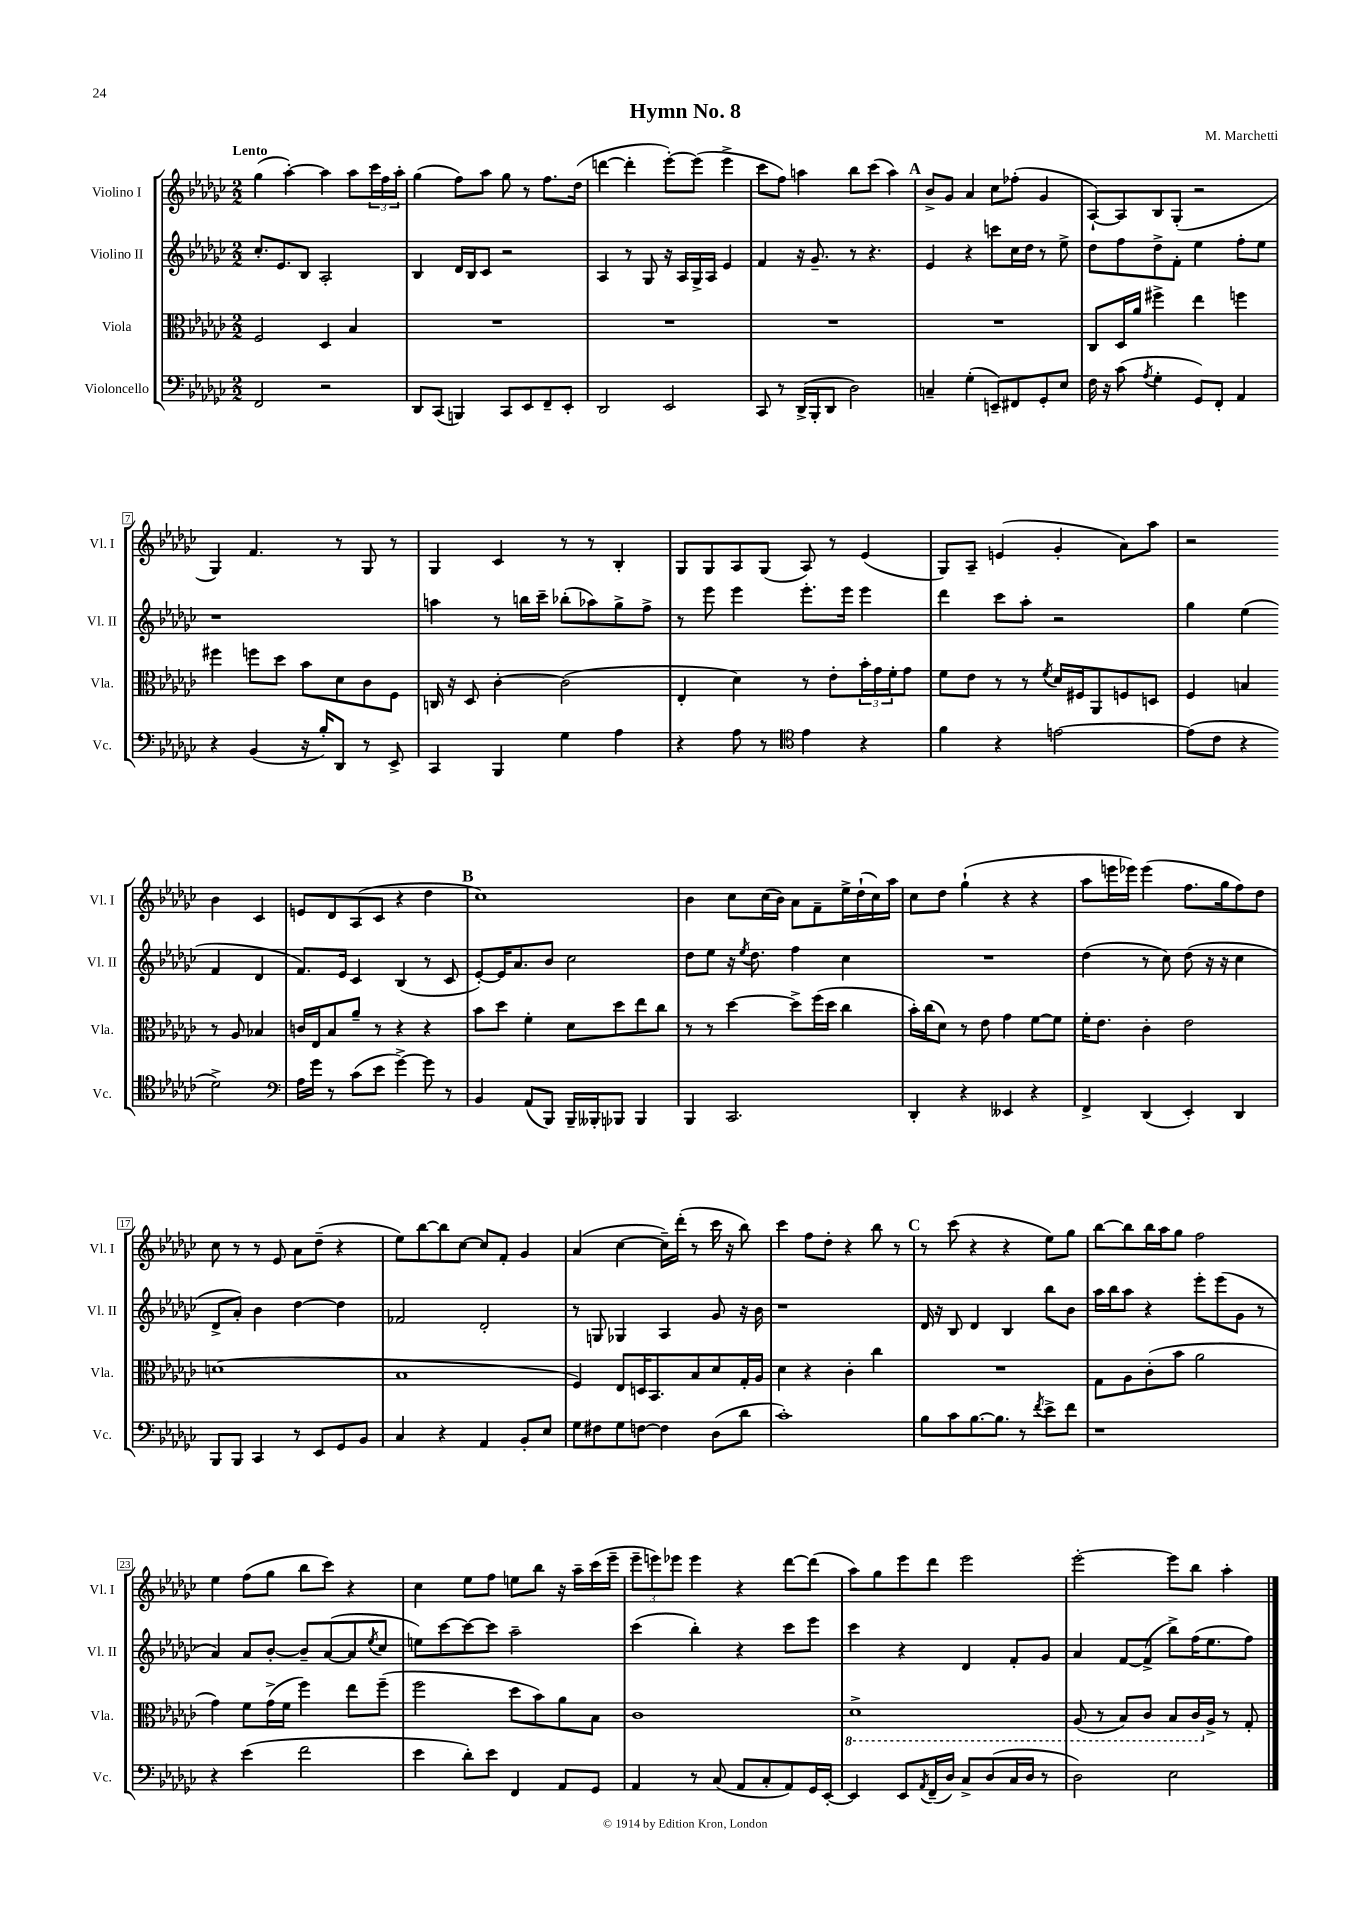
\header { title = "Hymn No. 8" composer = "M. Marchetti" }
<<
\new StaffGroup <<
\new Staff = "s0" \with { instrumentName = "Violino I" shortInstrumentName = "Vl. I" } {
    \clef treble \key ges \major \numericTimeSignature \time 2/2 \tempo "Lento"
    ges''4( aes''4~-.) aes''4 aes''8 \tuplet 3/2 { ces'''16 f''16 aes''16-. } |
    ges''4( f''8) aes''8 ges''8 r8 f''8. des''16( |
    d'''4~ d'''4-. ees'''8~-.) ees'''8( ees'''4-> |
    ces'''8 f''8) a''4 bes''8 ces'''8( a''4) |
    \mark \markup { \bold "A" } bes'8-> ges'8 aes'4 ces''8 fes''8-.( ges'4 |
    aes8~-!) aes8 bes8 ges8-.( r2 |
    ges4) f'4. r8 ges8 r8 |
    ges4 ces'4 r8 r8 bes4-. |
    ges8 ges8 aes8 ges8( aes8) r8 ees'4( |
    ges8) aes8-- e'4( ges'4-. aes'8) aes''8 |
    r2 bes'4 ces'4 |
    e'8 des'8 aes8( ces'8 r4 des''4 |
    \mark \markup { \bold "B" } ces''1) |
    bes'4 ces''8 ces''16( bes'16) aes'8 f'8-- ees''16-> des''16-!( ces''16) aes''16 |
    ces''8 des''8 ges''4-!( r4 r4 |
    aes''8 e'''16 ees'''16) ees'''4( f''8. ges''16 f''8) des''8 |
    ces''8 r8 r8 ees'8 aes'8 des''8--( r4 |
    ees''8) bes''8~ bes''8 ces''8~ ces''8 f'8-. ges'4 |
    aes'4( ces''4~ ces''16--) des'''16-.( r8 ces'''16 r16 bes''8) |
    ces'''4 f''8 des''8-. r4 bes''8 r8 |
    \mark \markup { \bold "C" } r8 ces'''8( r4 r4 ees''8) ges''8 |
    bes''8~ bes''8 bes''16 aes''16 ges''8 f''2 |
    ees''4 f''8( ges''8 bes''8 ces'''8) r4 |
    ces''4 ees''8 f''8 e''8 bes''8 r16 aes''16-- ces'''16( ees'''16-- |
    \tuplet 3/2 { ees'''8-- e'''8) ees'''8 } ees'''4 r4 des'''8~ des'''8( |
    aes''8) ges''8 ees'''8 des'''8 ees'''2 |
    ees'''2~-. ees'''8 bes''8 aes''4-. \bar "|." |
}
\new Staff = "s1" \with { instrumentName = "Violino II" shortInstrumentName = "Vl. II" } {
    \clef treble \key ges \major \numericTimeSignature \time 2/2
    ces''8.-. ees'8. bes8 aes2-. |
    bes4 des'16 bes16 ces'8 r2 |
    aes4 r8 ges8 r16 aes16 ges16-> aes16 ees'4 |
    f'4 r16 ges'8.-- r8 r4. |
    \mark \markup { \bold "A" } ees'4 r4 c'''8 ces''16 des''16 r8 ees''8-> |
    des''8 f''8 des''8-> f'8-. ees''4 f''8-. ees''8 |
    r1 |
    a''4 r8 b''16 ces'''16-- bes''8-.( aes''8) ges''8-> f''8-> |
    r8 ees'''8 ees'''4 ees'''8.-. ees'''16 ees'''4 |
    des'''4 ces'''8 aes''8-. r2 |
    ges''4 ees''4( f'4 des'4 |
    f'8.) ees'16 ces'4 bes4( r8 ces'8 |
    \mark \markup { \bold "B" } ees'8~-.) ees'16 aes'8. bes'8 ces''2 |
    des''8 ees''8 r16 \acciaccatura { ees''8 } des''8. f''4 ces''4 |
    R1 |
    des''4( r8 ces''8) des''8( r16 r16 ces''4 |
    des'8-> aes'8-.) bes'4 des''4~ des''4 |
    fes'2 des'2-. |
    r8 g8 ges4 aes4 ges'8 r16 bes'16 |
    r1 |
    \mark \markup { \bold "C" } des'16 r16 bes8 des'4 bes4 bes''8 bes'8 |
    aes''16 bes''16 aes''8 r4 ees'''8-. ees'''8( ges'8 r8 |
    aes'4) aes'8 bes'8~-. bes'8-- aes'8~( aes'8 \acciaccatura { ees''8 } ces''8 |
    e''8) ces'''8~ ces'''8~ ces'''8 aes''2-- |
    ces'''4( bes''4-.) r4 ces'''8 ees'''8 |
    ces'''4 r4 des'4 f'8-. ges'8 |
    aes'4 f'8~ f'8->( bes''8->) f''16( ees''8. f''8) \bar "|." |
}
\new Staff = "s2" \with { instrumentName = "Viola" shortInstrumentName = "Vla." } {
    \clef alto \key ges \major \numericTimeSignature \time 2/2
    f2 des4 bes4 |
    R1 |
    R1 |
    R1 |
    \mark \markup { \bold "A" } R1 |
    ces8 des16 aes'16 fis''4-> ees''4 f''4 |
    fis''4 f''8 des''8 bes'8 des'8 ces'8 f8 |
    c16 r16 des8 ces'4~-. ces'2( |
    ees4-. des'4) r8 ees'8-. \tuplet 3/2 { bes'16-. ges'16 f'16-. } ges'8 |
    f'8 ees'8 r8 r8 \acciaccatura { f'8 } des'16 fis16 aes,8 f8 d8 |
    f4 b4 r8 aes8 bes4 |
    c'16 ees16 bes8 aes'8-- r8 r4 r4 |
    \mark \markup { \bold "B" } bes'8 des''8 f'4-. des'8 des''8 ees''8 ces''8 |
    r8 r8 des''4~ des''8-> f''16( des''16 ces''4 |
    bes'16-.) ces''16( des'8) r8 ees'8 ges'4 f'8~ f'8 |
    f'16-. ees'8. ces'4-. ees'2 |
    d'1( |
    bes1 |
    f4) ees8 d16 bes,8. bes8 des'8 ges16-. aes16 |
    des'4 r4 ces'4-. ces''4 |
    \mark \markup { \bold "C" } R1 |
    ges8 aes8 ces'8-.( bes'8 aes'2 |
    ges'4) f'8 ges'16->( f'16 f''4) ees''8 f''8--( |
    f''2 des''8 bes'8) aes'8 bes8 |
    ces'1 |
    \ottava #-1 des1-> |
    aes,8( r8 bes,8) ces8 bes,8 ces16 \ottava #0 aes16-> r8 ges8-. \bar "|." |
}
\new Staff = "s3" \with { instrumentName = "Violoncello" shortInstrumentName = "Vc." } {
    \clef bass \key ges \major \numericTimeSignature \time 2/2
    f,2 r2 |
    des,8 ces,8( b,,4) ces,8 ees,8 f,8-- ees,8-. |
    des,2 ees,2 |
    ces,8 r8 des,16->( bes,,16-. des,8 des2) |
    \mark \markup { \bold "A" } c4-- ges4-.( e,8--) fis,8 ges,8-. ees8 |
    f16 r16 ces'8( \acciaccatura { aes8 } ges4-. ges,8) f,8-. aes,4 |
    r4 bes,4( r16 bes16-.) des,8 r8 ees,8-> |
    ces,4 bes,,4 ges4 aes4 |
    r4 aes8 r8 \clef tenor ees'4 r4 |
    f'4 r4 e'2~ |
    e'8( ces'8 r4 des'2->) |
    \clef bass aes16 ges'16 r8 ces'8( ees'8 ges'4~->) ges'8 r8 |
    \mark \markup { \bold "B" } bes,4 aes,8( bes,,8) bes,,16-- beses,,16-. bes,,8 bes,,4 |
    bes,,4 ces,2. |
    des,4-. r4 eeses,4 r4 |
    f,4-> des,4( ees,4-.) des,4 |
    bes,,8 bes,,8 ces,4 r8 ees,8 ges,8 bes,8 |
    ces4 r4 aes,4 bes,8-. ees8 |
    ges8 fis8 ges8 f8~ f4 des8( des'8 |
    ces'1-.) |
    \mark \markup { \bold "C" } bes8 ces'8 bes8.~ bes8. r8 \acciaccatura { f'8 } ees'8-> f'8 |
    r1 |
    r4 ees'4( f'2 |
    ees'4 des'8-.) ees'8 f,4 aes,8 ges,8 |
    aes,4 r8 ces8( aes,8 ces8-. aes,8) ges,16 ees,16~-. |
    ees,4 ees,8 \acciaccatura { aes,8 } f,16--( des16) ces8-> des8( ces16 des16 r8 |
    des2) ees2 \bar "|." |
}
>>
>>
\layout { \context { \Score \override BarNumber.stencil = #(make-stencil-boxer 0.1 0.3 ly:text-interface::print) } }
